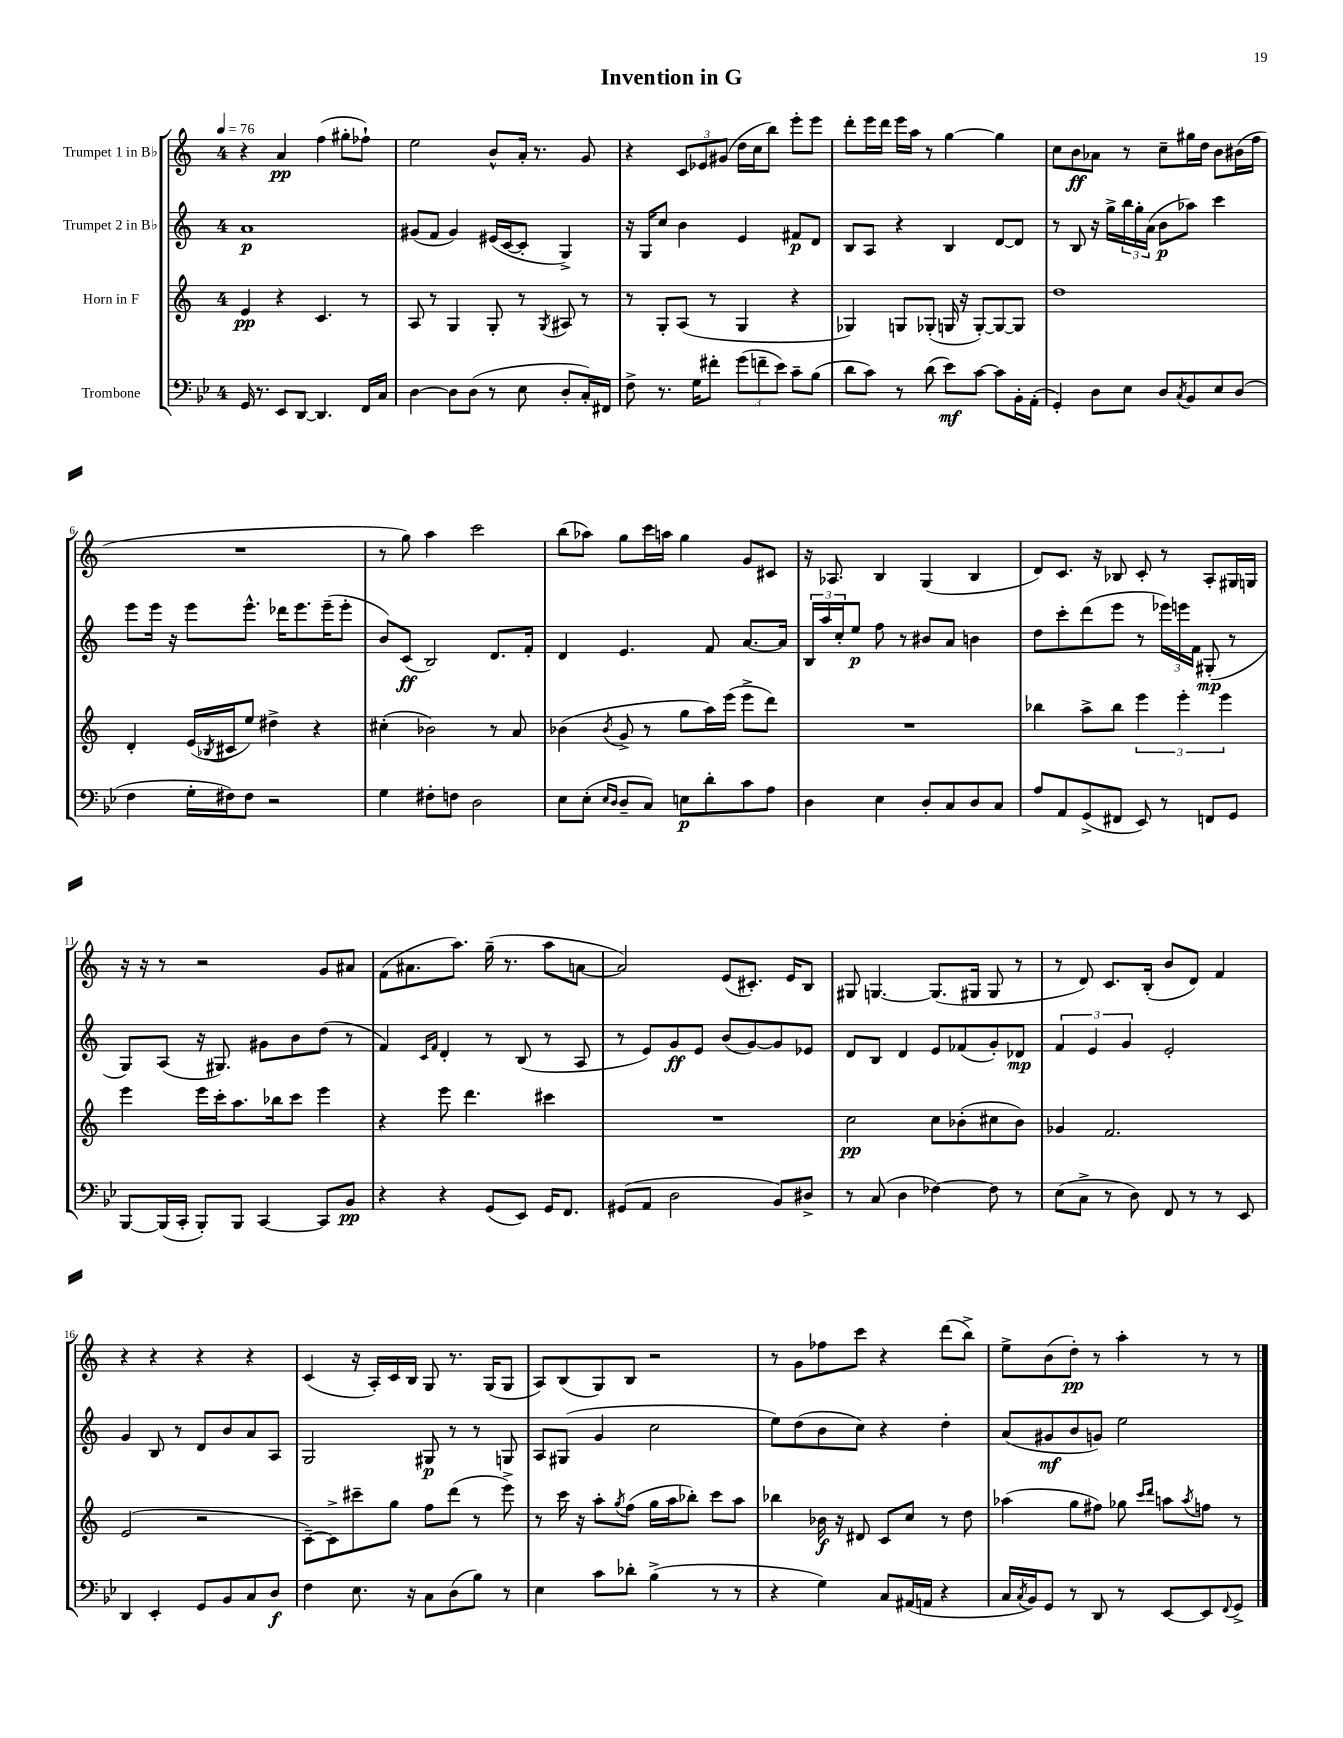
\header { title = "Invention in G" }
<<
\new StaffGroup <<
\new Staff = "s0" \with { instrumentName = "Trumpet 1 in Bb" } {
    \clef treble \key c \major \once \override Staff.TimeSignature.style = #'single-digit \time 4/4 \tempo 4 = 76
    r4 a'4\pp f''4( gis''8-. fes''8-!) |
    e''2 b'8-^ a'16-. r8. g'8 |
    r4 \tuplet 3/2 { c'8 ees'8 gis'8( } d''16 c''16 b''8) e'''8-. e'''8 |
    d'''8-. e'''16 d'''16 e'''16 a''16 r8 g''4~ g''4 |
    c''8 b'8\ff aes'8 r8 c''8-- gis''16 d''16 b'8 bis'16( f''16 |
    R1 |
    r8 g''8) a''4 c'''2 |
    b''8( aes''8) g''8 c'''16 a''16 g''4 g'8 cis'8 |
    r16 aes8. b4 g4( b4 |
    d'8) c'8. r16 bes8 c'8-. r8 a8-. gis16 g16 |
    r16 r16 r8 r2 g'8 ais'8 |
    f'8( ais'8. a''8.) g''16--( r8. a''8 a'8~ |
    a'2) e'8( cis'8.-.) e'16 b8 |
    gis8 g4.~ g8.( gis16 gis8 r8 |
    r8 d'8) c'8. b16-.( b'8 d'8) f'4 |
    r4 r4 r4 r4 |
    c'4( r16 a16-.) c'16 b16 g8 r8. g16( g8 |
    a8) b8( g8) b8 r2 |
    r8 g'8 fes''8 c'''8 r4 d'''8( b''8->) |
    e''8-> b'8( d''8-.\pp) r8 a''4-. r8 r8 \bar "|." |
}
\new Staff = "s1" \with { instrumentName = "Trumpet 2 in Bb" } {
    \clef treble \key c \major \once \override Staff.TimeSignature.style = #'single-digit \time 4/4
    a'1\p |
    gis'8( f'8 gis'4) eis'16( c'16~ c'8-. g4->) |
    r16 g16 c''8 b'4 e'4 fis'8\p d'8 |
    b8 a8 r4 b4 d'8~ d'8 |
    r8 b8 r16 g''16-> \tuplet 3/2 { b''16 g''16-. a'16( } b'8\p aes''8) c'''4 |
    e'''8 e'''16 r16 e'''8 e'''8.-^ des'''16 e'''8. e'''16--( e'''8-. |
    b'8) c'8\ff( b2) d'8. f'16-. |
    d'4 e'4. f'8 a'8.~ a'16 |
    \tuplet 3/2 { b16 a''16 c''16-. } e''8\p f''8 r8 bis'8 a'8 b'4 |
    d''8 c'''8-. d'''8( e'''8 r8 \tuplet 3/2 { ees'''16) e'''16 f'16 } gis8-.\mp( r8 |
    g8) a8( r16 gis8.) gis'8 b'8 d''8( r8 |
    f'4) \grace { c'16 f'16 } d'4-. r8 b8( r8 a8 |
    r8 e'8) g'8\ff e'8 b'8( g'8~) g'8 ees'8 |
    d'8 b8 d'4 e'8 fes'8( g'8-.) des'8\mp |
    \tuplet 3/2 { f'4 e'4 g'4 } e'2-. |
    g'4 b8 r8 d'8 b'8 a'8 a8 |
    g2 gis8\p r8 r8 g8 |
    a8 gis8( g'4 c''2 |
    e''8) d''8( b'8 c''8) r4 d''4-. |
    a'8( gis'8\mf b'8 g'8) e''2 \bar "|." |
}
\new Staff = "s2" \with { instrumentName = "Horn in F" } {
    \clef treble \key c \major \once \override Staff.TimeSignature.style = #'single-digit \time 4/4
    e'4\pp r4 c'4. r8 |
    a8 r8 g4 g8-. r8 \acciaccatura { g8 } ais8 r8 |
    r8 g8-. a8( r8 g4 r4 |
    ges4) g8 ges8-.( g16 r16 g8~-.) g8~ g8 |
    d''1 |
    d'4-. e'16( \acciaccatura { bes8 } cis'16 e''8) dis''4-> r4 |
    cis''4-.( bes'2) r8 a'8 |
    bes'4( \acciaccatura { bes'8 } g'8-> r8 g''8 a''16) e'''16( e'''8-> d'''8) |
    R1 |
    bes''4 a''8-> bes''8 \tuplet 3/2 { e'''4 e'''4-. e'''4 } |
    e'''4 e'''16 c'''16-. a''8. bes''16 c'''8 e'''4 |
    r4 e'''8 d'''4. cis'''4 |
    R1 |
    c''2\pp c''8 bes'8-.( cis''8 bes'8) |
    ges'4 f'2. |
    e'2( r2 |
    c'8~--) c'8-> cis'''8-- g''8 f''8 d'''8( r8 e'''8->) |
    r8 c'''16 r16 a''8-. \acciaccatura { g''8 } f''8( g''16 a''16 bes''8-.) c'''8 a''8 |
    bes''4 bes'16\f r16 dis'8 c'8 c''8 r8 d''8 |
    aes''4( g''8 fis''8) ges''8 \grace { c'''16 d'''16 } a''8 \acciaccatura { a''8 } f''8 r8 \bar "|." |
}
\new Staff = "s3" \with { instrumentName = "Trombone" } {
    \clef bass \key bes \major \once \override Staff.TimeSignature.style = #'single-digit \time 4/4
    g,16 r8. ees,8 d,8~ d,4. f,16 c16 |
    d4~ d8 d8( r8 ees8 d8-. c16-.) fis,16 |
    f8-> r8. g16 fis'8-. \tuplet 3/2 { g'8( f'8-- ees'8) } c'8-- bes8( |
    d'8 c'8) r8 d'8( ees'8\mf) c'8~ c'8 bes,16-. a,16-.( |
    g,4-.) d8 ees8 d8 \acciaccatura { c8 } bes,8 ees8 d8( |
    f4 g16-. fis16) fis8 r2 |
    g4 fis8-. f8 d2 |
    ees8 ees8-.( \grace { ees16 d16 } d8-- c8) e8\p d'8-. c'8 a8 |
    d4 ees4 d8-. c8 d8 c8 |
    a8 a,8 g,8->( fis,8 ees,8) r8 f,8 g,8 |
    bes,,8~ bes,,16( c,16-. bes,,8-.) bes,,8 c,4~ c,8 bes,8\pp |
    r4 r4 g,8( ees,8) g,16 f,8. |
    gis,8( a,8 d2 bes,8) dis8-> |
    r8 c8( d4 fes4~) fes8 r8 |
    ees8( c8-> r8 d8) f,8 r8 r8 ees,8 |
    d,4 ees,4-. g,8 bes,8 c8 d8\f |
    f4 ees8. r16 c8 d8( bes8) r8 |
    ees4 c'8 des'8-. bes4->( r8 r8 |
    r4 g4) c8 ais,16( a,16 r4 |
    c16 \acciaccatura { c8 } bes,16) g,8 r8 d,8 r8 ees,8~ ees,8 \appoggiatura { f,8 } g,8-> \bar "|." |
}
>>
>>
